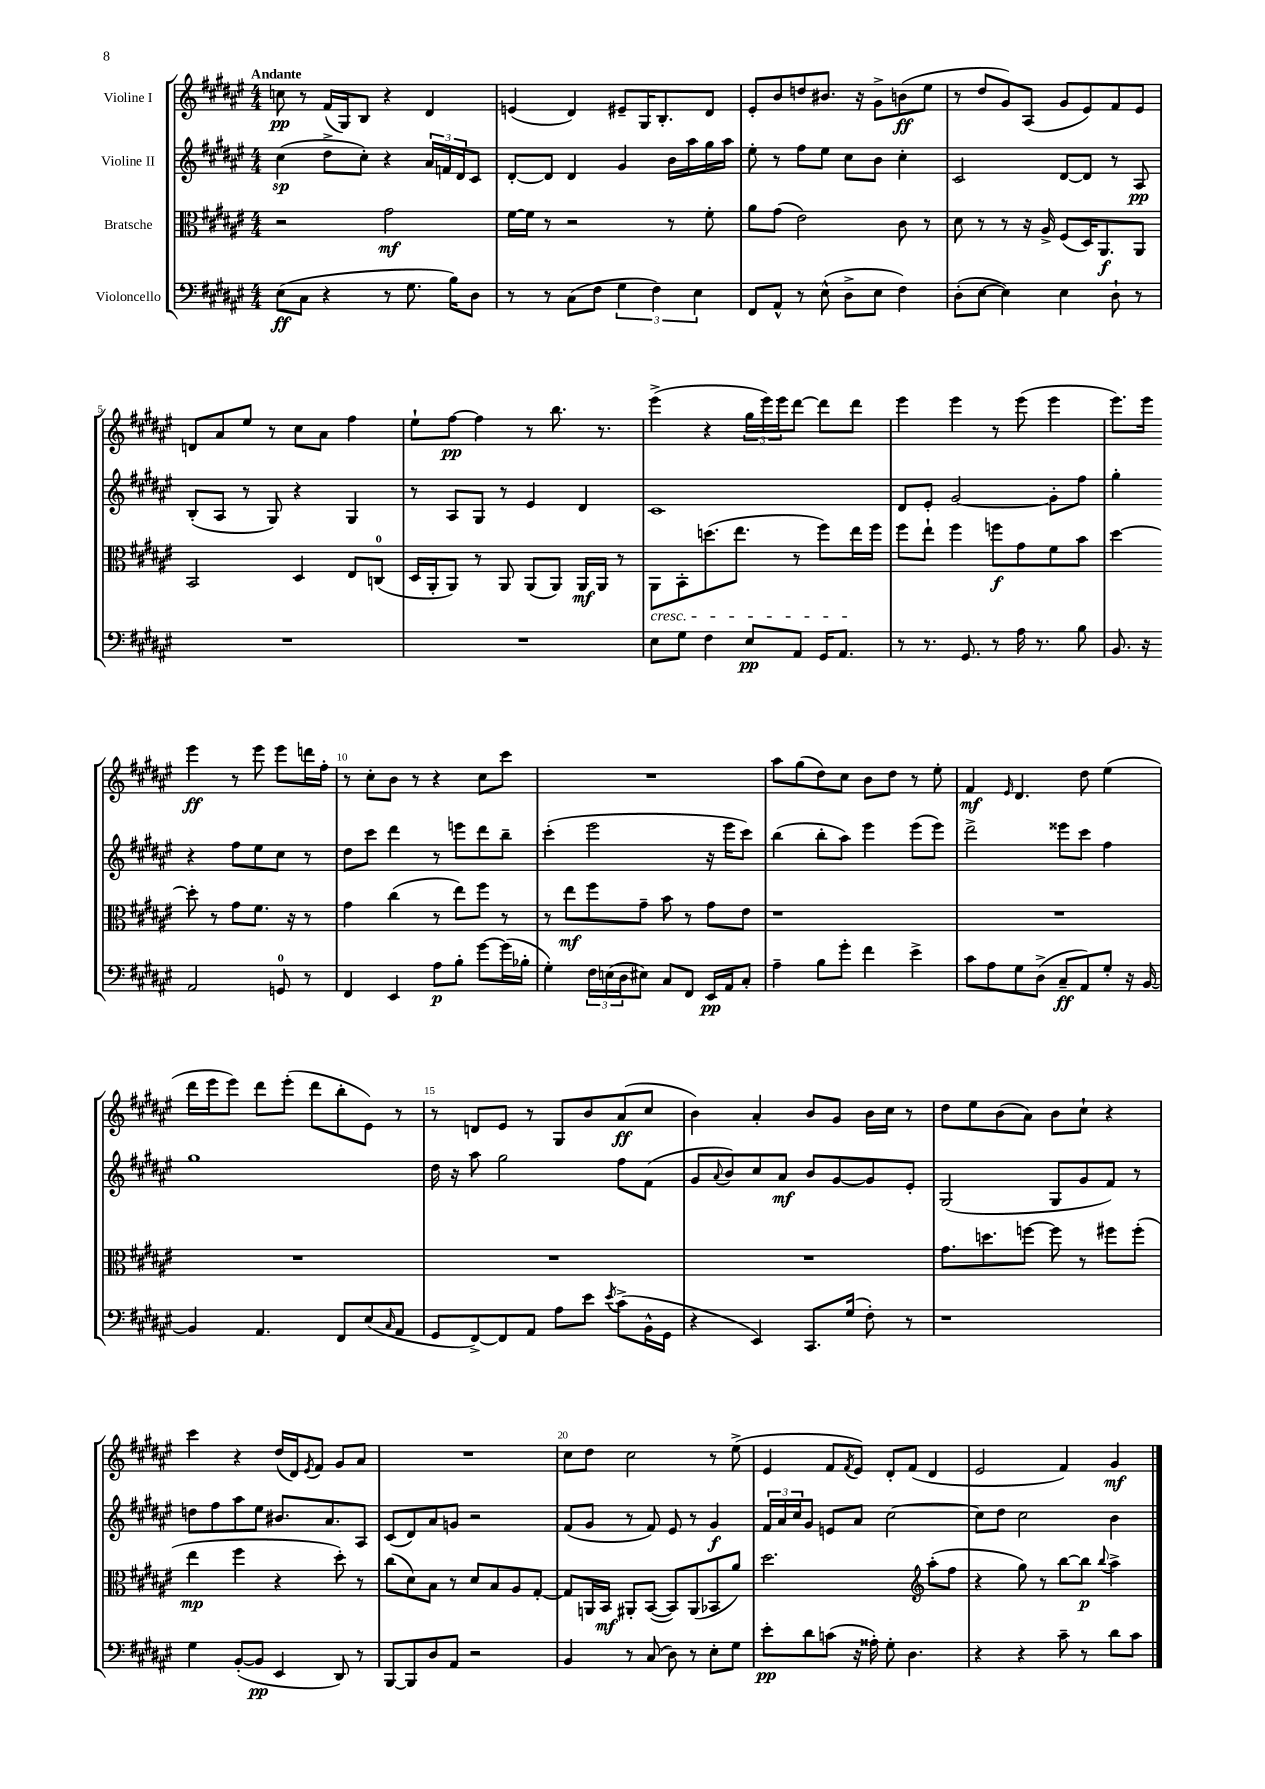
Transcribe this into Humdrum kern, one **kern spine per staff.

**kern	**dynam	**kern	**dynam	**kern	**dynam	**kern	**dynam
*part4	*part4	*part3	*part3	*part2	*part2	*part1	*part1
*staff4	*staff4	*staff3	*staff3	*staff2	*staff2	*staff1	*staff1
*I"Violoncello	*	*I"Bratsche	*	*I"Violine II	*	*I"Violine I	*
*clefF4	*	*clefC3	*	*clefG2	*	*clefG2	*
*k[f#c#g#d#a#e#]	*	*k[f#c#g#d#a#e#]	*	*k[f#c#g#d#a#e#]	*	*k[f#c#g#d#a#e#]	*
*M4/4	*	*M4/4	*	*M4/4	*	*M4/4	*
=1	=1	=1	=1	=1	=1	=1	=1
!	!	!	!	!	!	!LO:TX:a:B:t=Andante	!
(8E#\L	ff	2r	.	(4cc#\	sp	8ccn\	pp
8C#\J	.	.	.	.	.	8r	.
4r	.	.	.	8dd#^\L	.	(16f#/LL	.
.	.	.	.	.	.	16G#/J)	.
.	.	.	.	8cc#'\J)	.	8B/J	.
8r	.	2g#\	mf	4r	.	4r	.
8.G#\	.	.	.	.	.	.	.
.	.	.	.	24a#/LL	.	4d#/	.
.	.	.	.	24fn/	.	.	.
16B\KL)	.	.	.	.	.	.	.
.	.	.	.	24d#/J	.	.	.
8D#\J	.	.	.	8c#/J	.	.	.
=2	=2	=2	=2	=2	=2	=2	=2
8r	.	[16f#\LL	.	[8d#'/L	.	(4en/	.
.	.	16f#\JJ]	.	.	.	.	.
8r	.	8r	.	8d#/J]	.	.	.
(8C#\L	.	2r	.	4d#/	.	4d#/)	.
8F#\J	.	.	.	.	.	.	.
6G#\	.	.	.	4g#/	.	8e#X~/L	.
.	.	.	.	.	.	16G#/K	.
6F#\)	.	.	.	.	.	.	.
.	.	.	.	.	.	8.B'/	.
.	.	8r	.	16b\LL	.	.	.
.	.	.	.	16aa#\	.	.	.
6E#\	.	.	.	.	.	.	.
.	.	8f#'\	.	16gg#\	.	8d#/J	.
.	.	.	.	16aa#\JJ	.	.	.
=3	=3	=3	=3	=3	=3	=3	=3
8FF#/L	.	8a#\L	.	8ee#'\	.	8e#'/L	.
8AA#^^/J	.	(8g#\J	.	8r	.	8b/	.
8r	.	2e#\)	.	8ff#\L	.	8ddn/	.
(8E#^^\	.	.	.	8ee#\J	.	8.b#X/J	.
8D#^\L	.	.	.	8cc#\L	.	.	.
.	.	.	.	.	.	16r	.
8E#\J	.	.	.	8b\J	.	8g#^\L	.
4F#\)	.	8c#\	.	4cc#'\	.	(8bn\	ff
.	.	8r	.	.	.	8ee#\J	.
=4	=4	=4	=4	=4	=4	=4	=4
(8D#'\L	.	8d#\	.	2c#/	.	8r	.
[8E#\J	.	8r	.	.	.	8dd#/L	.
4E#\])	.	8r	.	.	.	8g#/)	.
.	.	16r	.	.	.	(8A#/J	.
.	.	16A#^/	.	.	.	.	.
4E#\	.	(8F#/L	.	[8d#/L	.	8g#/L	.
.	.	16D#/K)	.	8d#/J]	.	8e#/)	.
.	.	8.AA#/	f	.	.	.	.
8D#`\	.	.	.	8r	.	8f#/	.
8r	.	8AA#/J	.	8A#/	pp	8e#/J	.
!!LO:LB:g=z
=5	=5	=5	=5	=5	=5	=5	=5
1r	.	2BB/	.	(8B'/L	.	8dn/L	.
.	.	.	.	8A#/J	.	8a#/	.
.	.	.	.	8r	.	8ee#/J	.
.	.	.	.	8G#/)	.	8r	.
.	.	4D#/	.	4r	.	8cc#\L	.
.	.	.	.	.	.	8a#\J	.
.	.	8E#/L	.	4G#/	.	4ff#\	.
.	.	(8Cn/J	.	.	.	.	.
=6	=6	=6	=6	=6	=6	=6	=6
1r	.	16D#/LL	.	8r	.	8ee#`\L	.
.	.	16AA#'/J	.	.	.	.	.
.	.	8AA#/J)	.	8A#/L	.	[8ff#\J	pp
.	.	8r	.	8G#/J	.	4ff#\]	.
.	.	8AA#/	.	8r	.	.	.
.	.	(8AA#/L	.	4e#/	.	8r	.
.	.	8AA#/J)	.	.	.	8.bb\	.
.	.	16AA#/LL	mf	4d#/	.	.	.
.	.	16AA#/JJ	.	.	.	8.r	.
.	.	8r	.	.	.	.	.
=7	=7	=7	=7	=7	=7	=7	=7
!	!	!LO:TX:b:i:t=cresc.	!	!	!	!	!
8E#\L	.	8AA#\L	.	1c#	.	(4eee#^\	.
8G#\J	.	8BB'\	.	.	.	.	.
4F#\	.	(8.ddn\	.	.	.	4r	.
.	.	8.ee#\J	.	.	.	.	.
8E#/L	pp	.	.	.	.	24gg#\LL	.
.	.	.	.	.	.	24eee#\)	.
.	.	.	.	.	.	24eee#\J	.
8AA#/J	.	8r	.	.	.	[8ddd#\J	.
16GG#/KL	.	8ff#\L)	.	.	.	8ddd#\L]	.
8.AA#/J	.	.	.	.	.	.	.
.	.	16ee#\L	.	.	.	8ddd#\J	.
.	.	16ff#\JJ	.	.	.	.	.
=8	=8	=8	=8	=8	=8	=8	=8
8r	.	8ff#\L	.	8d#/L	.	4eee#\	.
8.r	.	8ee#`\J	.	8e#'/J	.	.	.
.	.	4ff#\	.	[2g#/	.	4eee#\	.
8.GG#/	.	.	.	.	.	.	.
8r	.	8ffn\L	f	.	.	8r	.
16A#\	.	8g#\	.	.	.	(8eee#\	.
8.r	.	.	.	.	.	.	.
.	.	8f#\	.	8g#'\L]	.	4eee#\	.
8B\	.	8b\J	.	8ff#\J	.	.	.
=9	=9	=9	=9	=9	=9	=9	=9
8.BB/	.	[4dd#\	.	4gg#'\	.	8.eee#\L)	.
16r	.	.	.	.	.	16eee#\Jk	.
2AA#/	.	8dd#'\]	.	4r	.	4eee#\	ff
.	.	8r	.	.	.	.	.
.	.	8g#\L	.	8ff#\L	.	8r	.
.	.	8.f#\J	.	8ee#\	.	8eee#\	.
8GGn/	.	.	.	8cc#\J	.	8eee#\L	.
.	.	16r	.	.	.	.	.
8r	.	8r	.	8r	.	16dddn\L	.
.	.	.	.	.	.	16ff#'\JJ	.
!!LO:LB:g=z
=10	=10	=10	=10	=10	=10	=10	=10
4FF#/	.	4g#\	.	8dd#\L	.	8r	.
.	.	.	.	8ccc#\J	.	8cc#'\L	.
4EE#/	.	(4cc#\	.	4ddd#\	.	8b\J	.
.	.	.	.	.	.	8r	.
8A#\L	p	8r	.	8r	.	4r	.
8B'\J	.	8ee#\L)	.	8eeen\L	.	.	.
[8g#\L	.	8ff#\J	.	8ddd#\	.	8cc#\L	.
(16g#\L]	.	8r	.	8bb~\J	.	8ccc#\J	.
16B-X'\JJ	.	.	.	.	.	.	.
=11	=11	=11	=11	=11	=11	=11	=11
4G#'\)	.	8r	.	(4ccc#'\	.	1r	.
.	.	8ee#\L	mf	.	.	.	.
24F#\LL	.	8ff#\	.	2eee#\	.	.	.
(24En\	.	.	.	.	.	.	.
24D#\J	.	.	.	.	.	.	.
8E#X\J)	.	8g#~\J	.	.	.	.	.
8C#/L	.	8b\	.	.	.	.	.
8FF#/J	.	8r	.	.	.	.	.
16EE#/LL	pp	8g#\L	.	16r	.	.	.
16AA#/J	.	.	.	16eee#\KL	.	.	.
8C#'/J	.	8e#\J	.	8ccc#\J)	.	.	.
=12	=12	=12	=12	=12	=12	=12	=12
4A#~\	.	1r	.	(4bb\	.	8aa#\L	.
.	.	.	.	.	.	(8gg#\	.
8B\L	.	.	.	8bb'\L	.	8dd#\)	.
8g#'\J	.	.	.	8aa#\J)	.	8cc#\J	.
4f#\	.	.	.	4eee#\	.	8b\L	.
.	.	.	.	.	.	8dd#\J	.
4e#^\	.	.	.	(8eee#\L	.	8r	.
.	.	.	.	8eee#\J)	.	8ee#'\	.
=13	=13	=13	=13	=13	=13	=13	=13
8c#\L	.	1r	.	2ddd#^\	.	4f#/	mf
8A#\	.	.	.	.	.	.	.
.	.	.	.	.	.	16qqe#/	.
8G#\	.	.	.	.	.	4.d#/	.
(8D#^\J	.	.	.	.	.	.	.
8C#~/L	ff	.	.	8eee##X\L	.	.	.
8AA#/)	.	.	.	8ccc#\J	.	8dd#\	.
8G#'/J	.	.	.	4ff#\	.	(4ee#\	.
16r	.	.	.	.	.	.	.
[16BB/	.	.	.	.	.	.	.
!!LO:LB:g=z
=14	=14	=14	=14	=14	=14	=14	=14
4BB/]	.	1r	.	1gg#	.	16ddd#\LL	.
.	.	.	.	.	.	16eee#\J	.
.	.	.	.	.	.	8eee#\J)	.
4.AA#/	.	.	.	.	.	8ddd#\L	.
.	.	.	.	.	.	(8eee#'\J	.
.	.	.	.	.	.	8ddd#\L	.
8FF#/L	.	.	.	.	.	8bb'\	.
(8E#/	.	.	.	.	.	8e#\J)	.
16qqC#/	.	.	.	.	.	.	.
8AA#/J	.	.	.	.	.	8r	.
=15	=15	=15	=15	=15	=15	=15	=15
8GG#/L	.	1r	.	16dd#\	.	8r	.
.	.	.	.	16r	.	.	.
[8FF#^/)	.	.	.	8aa#\	.	8dn/L	.
8FF#/]	.	.	.	2gg#\	.	8e#/J	.
8AA#/J	.	.	.	.	.	8r	.
8A#\L	.	.	.	.	.	8G#/L	.
8e#\J	.	.	.	.	.	8b/	.
8qe#/	.	.	.	.	.	.	.
(8c#^\L	.	.	.	8ff#\L	.	(8a#/	ff
16BB^^\L	.	.	.	(8f#\J	.	8cc#/J	.
16GG#\JJ	.	.	.	.	.	.	.
=16	=16	=16	=16	=16	=16	=16	=16
4r	.	1r	.	8g#/L	.	4b\)	.
.	.	.	.	8qqa#/	.	.	.
.	.	.	.	8b/)	.	.	.
4EE#/)	.	.	.	8cc#/	.	4a#'/	.
.	.	.	.	8a#/J	mf	.	.
8.CC#/L	.	.	.	8b/L	.	8b/L	.
.	.	.	.	[8g#/	.	8g#/J	.
(16G#/Jk	.	.	.	.	.	.	.
8F#'\)	.	.	.	8g#/]	.	16b\LL	.
.	.	.	.	.	.	16cc#\JJ	.
8r	.	.	.	8e#'/J	.	8r	.
=17	=17	=17	=17	=17	=17	=17	=17
1r	.	8.g#\L	.	(2G#/	.	8dd#\L	.
.	.	.	.	.	.	8ee#\	.
.	.	8.ddn\	.	.	.	.	.
.	.	.	.	.	.	(8b\	.
.	.	[8ffn\J	.	.	.	8a#\J)	.
.	.	8ff\]	.	8G#/L	.	8b\L	.
.	.	8r	.	8g#/	.	8cc#`\J	.
.	.	8ff#X\L	.	8f#/J)	.	4r	.
.	.	(8ff#'\J	.	8r	.	.	.
!!LO:LB:g=z
=18	=18	=18	=18	=18	=18	=18	=18
4G#\	.	4ee#\	mp	8ddn\L	.	4ccc#\	.
.	.	.	.	8ff#\	.	.	.
([8BB'/L	.	4ff#\	.	8aa#\	.	4r	.
8BB/J]	pp	.	.	8ee#\J	.	.	.
4EE#/	.	4r	.	8.b#X/L	.	(16dd#/LL	.
.	.	.	.	.	.	16d#/J)	.
.	.	.	.	.	.	8qe#/	.
.	.	.	.	.	.	8f#/J	.
.	.	.	.	8.a#/	.	.	.
8DD#/)	.	8dd#'\)	.	.	.	8g#/L	.
8r	.	8r	.	8A#/J	.	8a#/J	.
=19	=19	=19	=19	=19	=19	=19	=19
[8BBB/L	.	(8cc#\L	.	(8c#/L	.	1r	.
8BBB/]	.	8d#\)	.	8d#/)	.	.	.
8D#/	.	8B\J	.	8a#/	.	.	.
8AA#/J	.	8r	.	8gn/J	.	.	.
2r	.	8d#/L	.	2r	.	.	.
.	.	8B/	.	.	.	.	.
.	.	8A#/	.	.	.	.	.
.	.	[8G#'/J	.	.	.	.	.
=20	=20	=20	=20	=20	=20	=20	=20
4BB/	.	8G#/L]	.	(8f#/L	.	8cc#\L	.
.	.	16AAn/L	.	8g#/J	.	8dd#\J	.
.	.	16BB/JJ	mf	.	.	.	.
8r	.	8AA#X'/L	.	8r	.	2cc#\	.
(8C#/	.	([8BB/J	.	8f#/)	.	.	.
8D#\)	.	8BB/L])	.	8e#/	.	.	.
8r	.	(8AA#/	.	8r	.	.	.
8E#'\L	.	8BB-X/	.	4g#/	f	8r	.
8G#\J	.	8a#/J)	.	.	.	(8ee#^\	.
=21	=21	=21	=21	=21	=21	=21	=21
8e#'\L	pp	2.dd#\	.	24f#/LL	.	4e#/	.
.	.	.	.	24a#/	.	.	.
.	.	.	.	24cc#/J	.	.	.
8d#\	.	.	.	8g#/J	.	.	.
(8cn\J	.	.	.	8en/L	.	8f#/L	.
.	.	.	.	.	.	8qf#/	.
16r	.	.	.	8a#/J	.	8e#/J)	.
16A##X'\)	.	.	.	.	.	.	.
8G#'\	.	.	.	[2cc#\	.	8d#'/L	.
4.D#\	.	.	.	.	.	(8f#/J	.
*	*	*clefG2	*	*	*	*	*
.	.	(8aa#'\L	.	.	.	4d#/	.
.	.	8ff#\J	.	.	.	.	.
=22	=22	=22	=22	=22	=22	=22	=22
4r	.	4r	.	8cc#\L]	.	2e#/	.
.	.	.	.	8dd#\J	.	.	.
4r	.	8gg#\)	.	2cc#\	.	.	.
.	.	8r	.	.	.	.	.
8c#~\	.	[8bb\L	.	.	.	4f#/)	.
8r	.	8bb\J]	p	.	.	.	.
.	.	8qqbb/	.	.	.	.	.
8d#\L	.	4aa#^\	.	4b\	.	4g#/	mf
8c#\J	.	.	.	.	.	.	.
==	==	==	==	==	==	==	==
*-	*-	*-	*-	*-	*-	*-	*-
